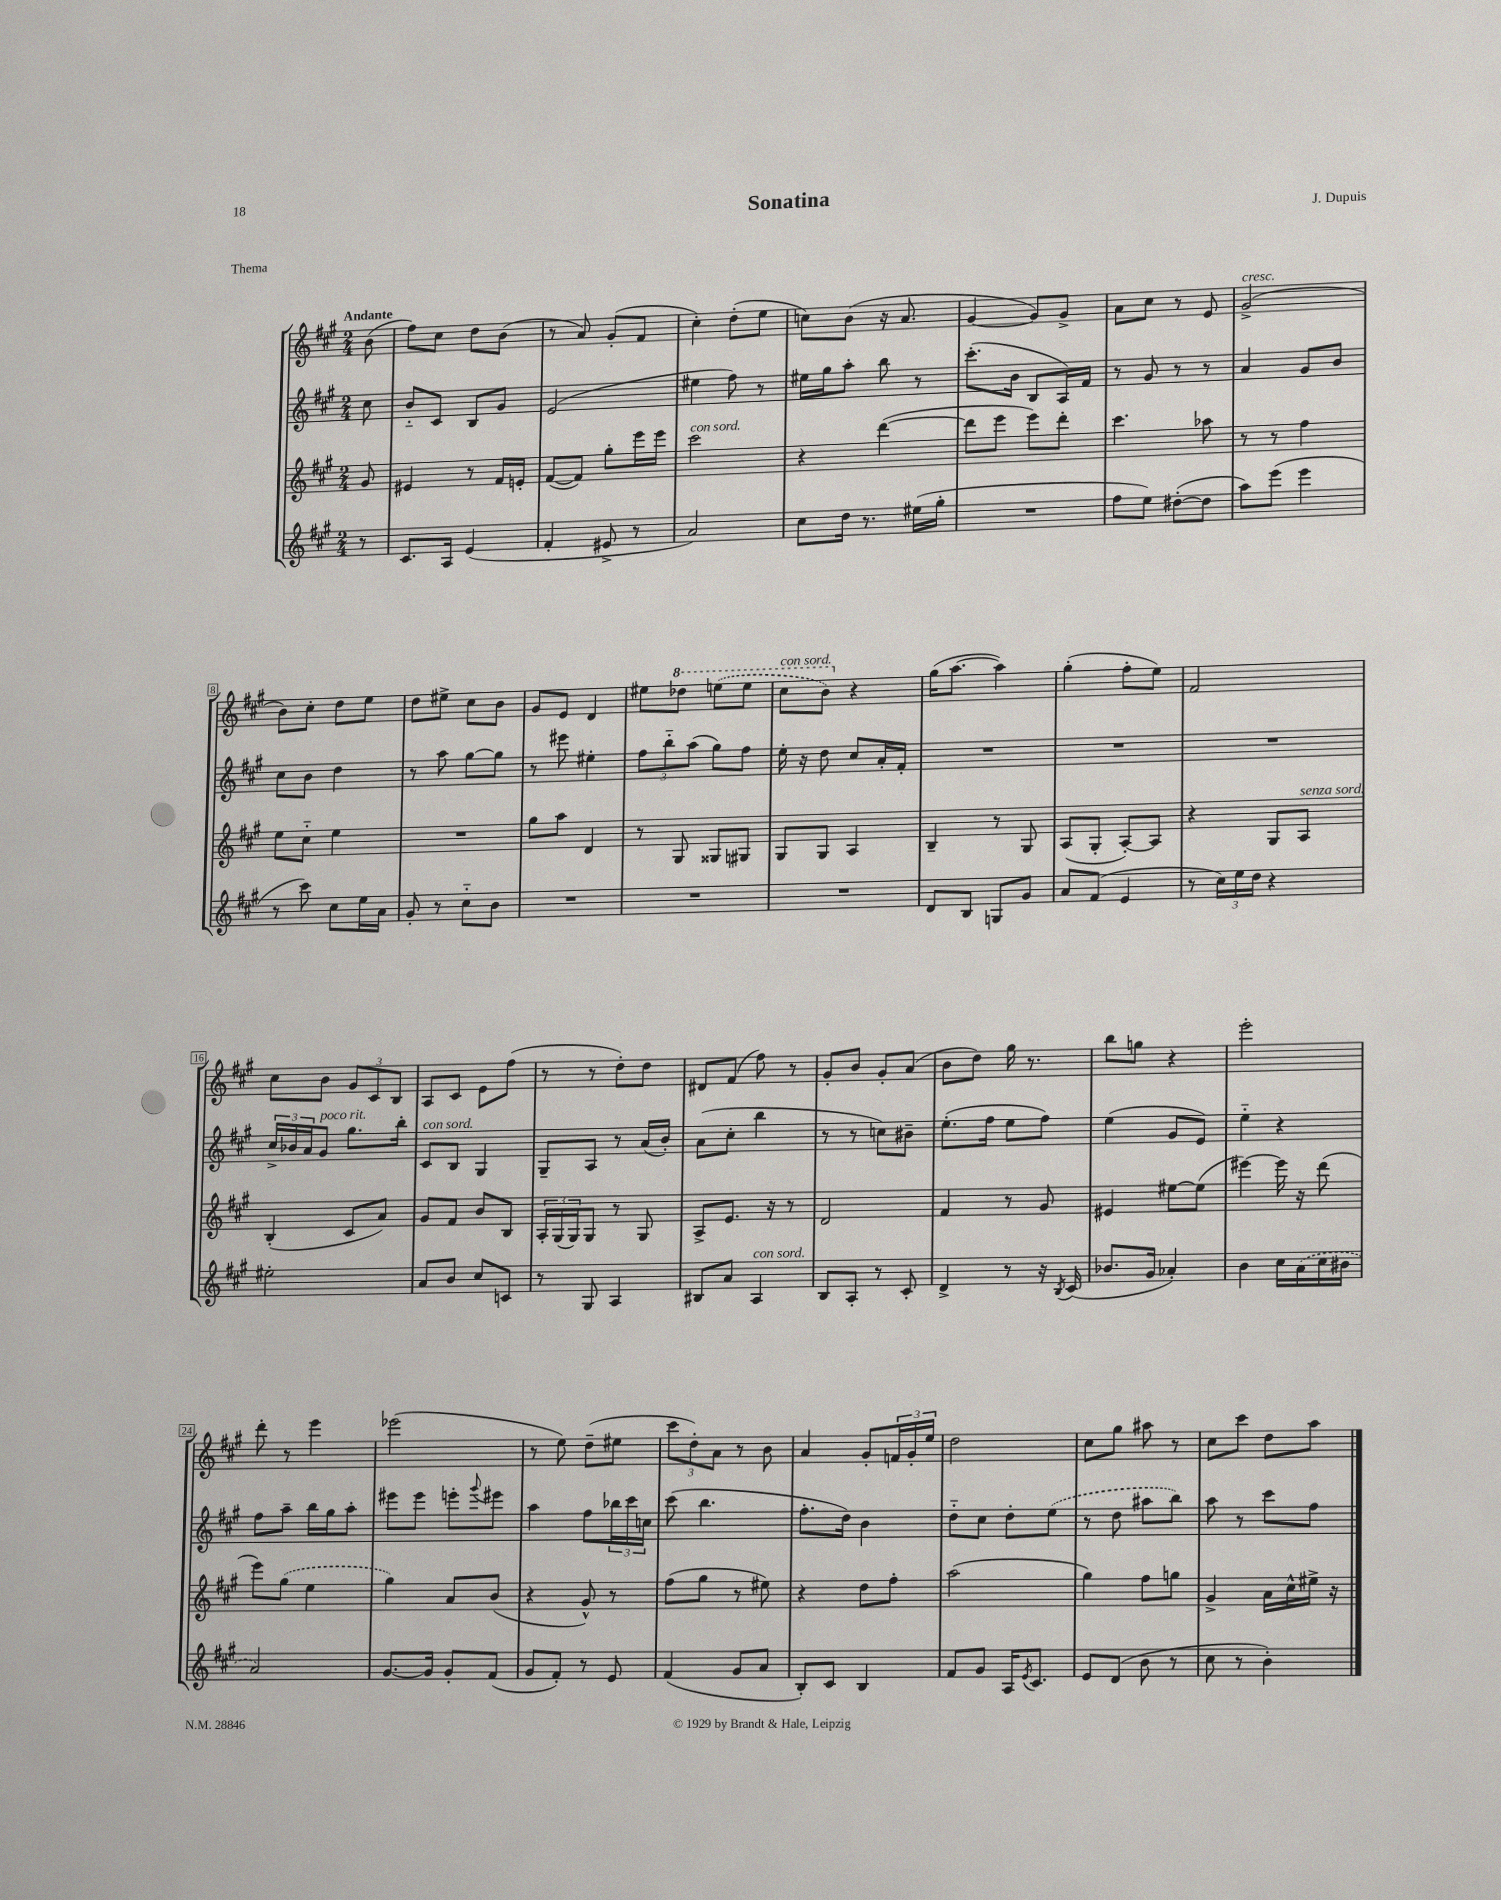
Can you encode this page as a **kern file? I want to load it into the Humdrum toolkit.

**kern	**kern	**kern	**kern
*part4	*part3	*part2	*part1
*staff4	*staff3	*staff2	*staff1
*clefG2	*clefG2	*clefG2	*clefG2
*k[f#c#g#]	*k[f#c#g#]	*k[f#c#g#]	*k[f#c#g#]
*M2/4	*M2/4	*M2/4	*M2/4
=	=	=	=
!	!	!	!LO:TX:a:B:t=Andante
8r	8g#/	8cc#\	(8b\
=1	=1	=1	=1
8.c#/L	4e#X/	8b/L	8ff#\L)
.	.	8c#/J	8cc#\J
16A/Jk	.	.	.
(4e/	8r	8B/L	8dd\L
.	16f#/LL	8g#/J	(8b\J
.	16en'/JJ	.	.
=2	=2	=2	=2
4f#'/	([8f#/L	(2e/	8r
.	8f#/J])	.	8a/)
8e#X^/	8gg#'\L	.	(8g#'/L
8r	16eee\L	.	8f#/J
.	16eee\JJ	.	.
=3	=3	=3	=3
!	!LO:TX:a:i:t=con sord.	!	!
2a/)	2ccc#\	4ee#X\	4cc#'\)
.	.	8ff#\)	(8dd'\L
.	.	8r	8ee\J
=4	=4	=4	=4
8cc#\L	4r	16ee#X\LL	8ccn\L)
.	.	16gg#\J	.
16dd\Jk	.	8aa'\J	(8b\J
8.r	.	.	.
.	([4ddd\	8bb\	16r
.	.	.	8.a/
(16ee#X\LL	.	8r	.
16gg#'\JJ	.	.	.
=5	=5	=5	=5
2r	8ddd\L]	(8.ccc#'\L	[4g#/
.	8eee\J	.	.
.	.	16b\Jk	.
.	8eee\L)	8B/L	8g#/L])
.	8ddd'\J	16A/L)	8g#^/J
.	.	16f#/JJ	.
=6	=6	=6	=6
8ff#\L	4.ccc#\	8r	8a\L
8ee\J)	.	8g#/	8cc#\J
([8dd#X'\L	.	8r	8r
8dd#\J]	8aa-X\	8r	8e/
=7	=7	=7	=7
!	!	!	!LO:TX:a:i:t=cresc.
8aa\L)	8r	4a/	(2g#^/
(8eee\J	8r	.	.
4eee\	4ff#\	8g#/L	.
.	.	8b/J	.
!!LO:LB:g=z
=8	=8	=8	=8
8r	8ee\L	8cc#\L	8b\L)
8ccc#\)	8cc#\J	8b\J	8cc#'\J
8cc#\L	4ee\	4dd\	8dd\L
16ee\L	.	.	8ee\J
16a\JJ	.	.	.
=9	=9	=9	=9
8g#'/	2r	8r	8dd\L
8r	.	8aa\	8ee#X^\J
8cc#\L	.	[8gg#\L	8cc#\L
8b\J	.	8gg#\J]	8b\J
=10	=10	=10	=10
2r	8gg#\L	8r	8g#/L
.	8aa\J	8eee#X\	8e/J
.	4d/	4ee#X'\	4d/
=11	=11	=11	=11
2r	8r	12ff#\L	8ee#X\L
.	.	12bb\	.
*	*	*	*8va
.	8G#/	.	8ddd-X\J
.	.	(12aa\J	.
.	8G##X/L	8gg#\L)	(8eeen\L
.	8G#X/J	8ff#\J	8eee\J
=12	=12	=12	=12
!	!	!	!LO:TX:a:i:t=con sord.
2r	8G#/L	16ee'\	8ccc#\L
.	.	16r	.
.	8G#/J	8dd\	8bb\J)
*	*	*	*X8va
.	4A/	8cc#/L	4r
.	.	16a'/L	.
.	.	16f#'/JJ	.
=13	=13	=13	=13
8d/L	4B~/	2r	(16gg#\KL
.	.	.	[8.aa\J
8B/J	.	.	.
8Gn/L	8r	.	4aa\])
8g#/J	8G#/	.	.
=14	=14	=14	=14
8a/L	(8A/L	2r	(4gg#'\
(8f#/J	8G#'/J	.	.
4e/	[8A'/L)	.	8ff#'\L
.	8A/J]	.	8ee\J)
=15	=15	=15	=15
8r	4r	2r	2f#/
24cc#\LL)	.	.	.
24ee\	.	.	.
24dd\JJ	.	.	.
4r	8G#/L	.	.
!	!LO:TX:a:i:t=senza sord.	!	!
.	8A/J	.	.
!!LO:LB:g=z
=16	=16	=16	=16
2ee#X'\	(4B'/	24cc#^/LL	8cc#\L
.	.	24b-X/	.
.	.	24a/J	.
!	!	!LO:TX:a:i:t=poco rit.	!
.	.	8g#/J	8b\J
.	8c#/L	8.gg#\L	12g#/L
.	.	.	12c#/
.	8a/J)	.	.
.	.	.	12B/J
.	.	16bb'\Jk	.
=17	=17	=17	=17
!	!	!LO:TX:a:i:t=con sord.	!
8a/L	8g#/L	8c#/L	8A/L
8b/J	8f#/J	8B/J	8c#/J
8cc#/L	8b/L	4G#/	8e\L
8cn/J	8B/J	.	(8ff#\J
=18	=18	=18	=18
8r	24A'/LL	8G#~/L	8r
.	(24G#/	.	.
.	24G#/J)	.	.
8G#/	8G#/J	8A/J	8r
4A/	8r	8r	8dd'\L)
.	8G#/	(16a/LL	8dd\J
.	.	16b'/JJ)	.
=19	=19	=19	=19
8B#X/L	8A^/L	(8a\L	8d#X/L
8a/J	8.e/J	8cc#'\J	(8f#/J
!LO:TX:a:i:t=con sord.	!	!	!
4A/	.	4bb\	8ff#\)
.	16r	.	.
.	8r	.	8r
=20	=20	=20	=20
8B/L	2d/	8r	8g#'/L
8A'/J	.	8r	8b/J
8r	.	8ccn\L)	8g#'/L
8c#'/	.	8b#X~\J	(8a/J
=21	=21	=21	=21
4d^/	4f#/	(8.ee'\L	8b\L
.	.	.	8dd\J)
.	.	16ff#\Jk	.
8r	8r	8ee\L	16gg#\
.	.	.	8.r
16r	8g#/	8ff#\J)	.
8qB/	.	.	.
(16c#/	.	.	.
=22	=22	=22	=22
8.b-X/L	4e#X/	(4ee\	8bb\L
.	.	.	8ggn\J
16g#/Jk	.	.	.
4a-X'/)	[8ee#X\L	8g#/L	4r
.	(8ee#\J]	8e/J)	.
=23	=23	=23	=23
4b\	[4eee#X\)	4ee\	2eee'\
16cc#\LL	16eee#\]	4r	.
(16a\	16r	.	.
16cc#\	(8ddd\	.	.
16b#X\JJ	.	.	.
!!LO:LB:g=z
=24	=24	=24	=24
2a/)	8eee\L)	8ff#\L	8ddd'\
.	(8gg#\J	8aa~\J	8r
.	4ee\	16bb\LL	4eee\
.	.	16gg#\J	.
.	.	8aa'\J	.
=25	=25	=25	=25
[8.g#/L	4gg#\)	8eee#X\L	(2eee-X\
.	.	8eee#\J	.
16g#/Jk]	.	.	.
8g#'/L	8a/L	8eeen'\L	.
.	.	8qqggg#/	.
(8f#/J	(8b/J	8eee#X\J	.
=26	=26	=26	=26
8g#/L	4r	4aa\	8r
8f#'/J)	.	.	8ee\)
8r	8g#^^/)	8ff#\L	(8dd~\L
8e/	8r	24bb-X\L	8ee#X\J
.	.	24ccc#\	.
.	.	24ccn\JJ	.
=27	=27	=27	=27
(4f#/	(8ff#\L	(8ccc#\	12ccc#\L
.	.	.	12dd'\)
.	8gg#\J	4.bb\	.
.	.	.	12a\J
8g#/L	8r	.	8r
8a/J	8ee#X\)	.	8b\
=28	=28	=28	=28
8B'/L)	4r	8.ff#'\L	4a/
8c#/J	.	.	.
.	.	16dd\Jk)	.
4B/	8dd\L	4b\	8g#'/L
.	8ff#'\J	.	24fn/L
.	.	.	24g#'/
.	.	.	24ee/JJ
=29	=29	=29	=29
8f#/L	(2aa\	8dd\L	2dd\
8g#/J	.	8cc#\J	.
16A/KL	.	8dd'\L	.
8qe/	.	.	.
8.c#/J	.	.	.
.	.	(8ee\J	.
=30	=30	=30	=30
8e/L	4gg#\)	8r	8cc#\L
(8d/J	.	8dd\	8gg#\J
8b\	8ff#\L	8aa#X\L	8aa#X\
8r	8ggn\J	8bb\J)	8r
=31	=31	=31	=31
8cc#\	4g#^/	8aa\	8cc#\L
8r	.	8r	8ccc#\J
4b'\)	16a\LL	8ccc#\L	8dd\L
.	16cc#^^\	.	.
.	16ee#X^\JJ	8ff#\J	8aa\J
.	16r	.	.
==	==	==	==
*-	*-	*-	*-
